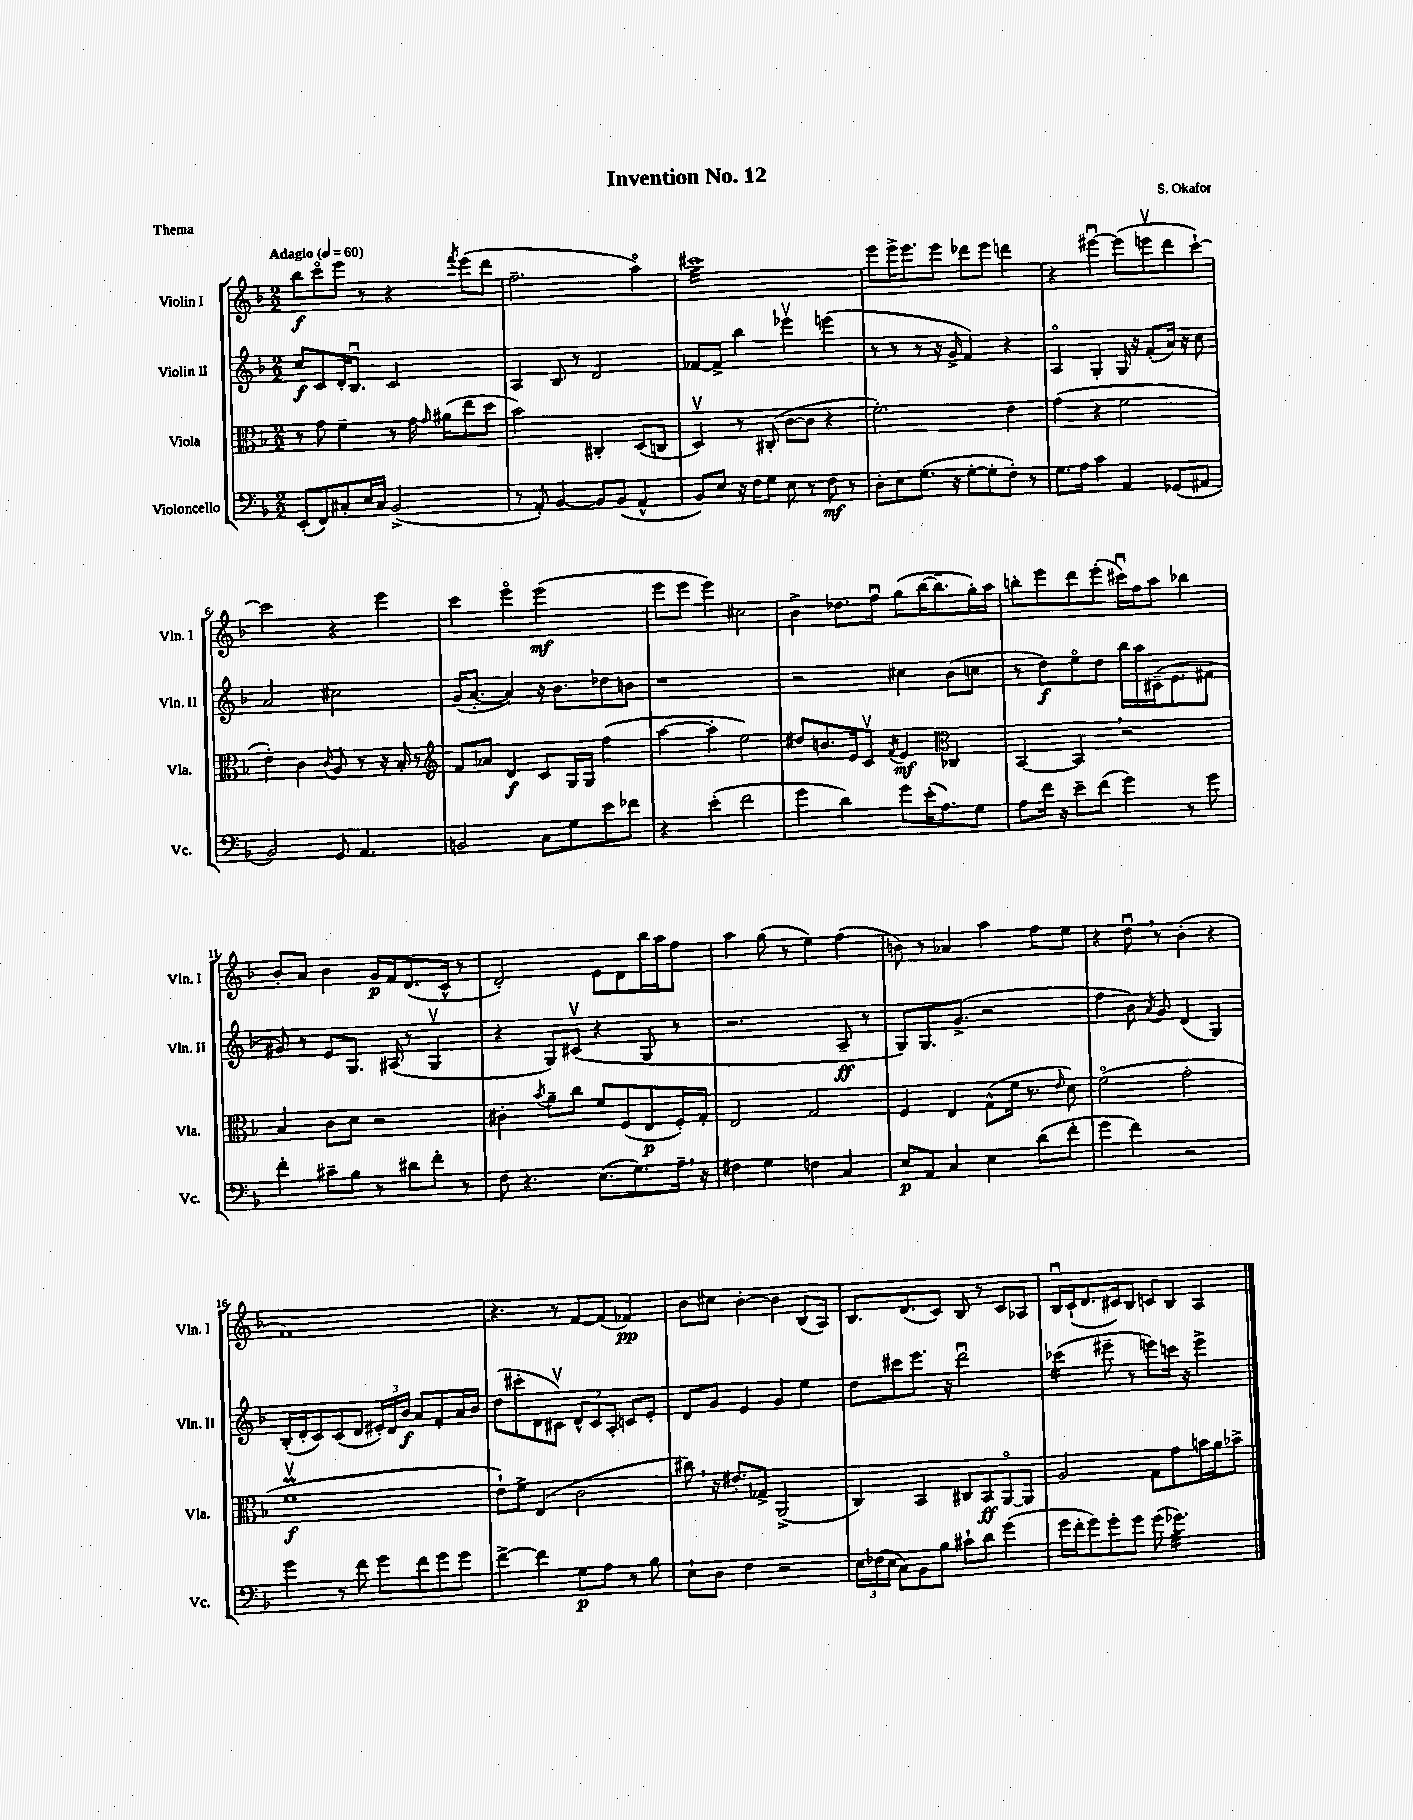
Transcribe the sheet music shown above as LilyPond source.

\header { title = "Invention No. 12" composer = "S. Okafor" piece = "Thema" }
<<
\new StaffGroup <<
\new Staff = "s0" \with { instrumentName = "Violin I" shortInstrumentName = "Vln. I" } {
    \clef treble \key f \major \numericTimeSignature \time 2/2 \tempo "Adagio" 4 = 60
    \autoBeamOff bes''8[\f c'''8\flageolet e'''8] r8 r4 \acciaccatura { f'''8 } e'''8[( d'''8] |
    f''2.-- a''4\flageolet) |
    cis'''1:32 |
    e'''8[ e'''16-> e'''8. e'''8] des'''8[ e'''8] d'''4 |
    r4 eis'''4~\downbow eis'''8[( e'''8\upbow d'''8 c'''8]~-!) |
    c'''2 r4 e'''4 |
    c'''4 e'''4\flageolet e'''2\mf( |
    e'''8[ e'''8] e'''4) cis''2 |
    bes'4-> des''8.[ f''16]\downbow g''8[( bes''16~ bes''8.-- g''16-.) a''16] |
    b''8[-. e'''8 d'''8 e'''8]-.( cis'''16[\downbow) f''16 a''8] bes''4 |
    bes'8[-. a'8] bes'4 g'16[\p f'16 d'8.( c'16]-^ r8 |
    d'2-.) e'8[ d'8 bes''16 a''16 f''8] |
    a''4 g''8( r8 e''4) f''4( |
    b'8) r8 aes'4 a''4 f''8[ e''8] |
    r4 d''8\downbow \breathe r8 bes'4-.( r4 |
    f'1) |
    r4. r8 f'8[~ f'8]( fes'4\pp) |
    bes'8[ cis''8] bes'4~-. bes'4 bes8[( a8]) |
    bes8.[ d'8.( c'8]) bes8 r8 c'8[ aes8] |
    bes16[\downbow c'16-!( d'8. cis'16) bes8] c'8[ bes8] a4 \bar "|." |
}
\new Staff = "s1" \with { instrumentName = "Violin II" shortInstrumentName = "Vln. II" } {
    \clef treble \key f \major \numericTimeSignature \time 2/2
    \autoBeamOff c''8[\f c'8 d'16-. bes8.]\downbow c'2 |
    a4 bes8 r8 d'2 |
    fes'8[~ fes'8]-> bes''4 ees'''4\upbow e'''4( |
    r8 r8 r8 r16 g'16-> f'4) r4 |
    a4\flageolet g4-. g16 r16 f'8[-.( a'16]) r16 c''8 |
    a'2 cis''2 |
    g'16[( a'8.]~-. a'4) r16 bes'8.[ des''8 b'8] |
    r1 |
    r2 cis''4 bes'8[( c''8] |
    r8 d''8[\f) e''8\flageolet d''8] bes''16[ a''16 cis'16--( e'8. fis'8] |
    gis'8) r8 e'8[ g8.] ais16( r8 g4\upbow |
    r4 g8[) cis'8]\upbow( r4 g8 r8 |
    r2. a8--\ff r8 |
    g8[) g8. g'8.]->( r2 |
    f''4 bes'8) \acciaccatura { a'8 } g'8 d'4( g4) |
    bes16[-.( d'16-. c'8) c'8( d'8] \tuplet 3/2 { eis'16[-.) d'16 bes'16]\f } a'8[ f'8-. a'16 bes'16] |
    d''8[( cis'''8-. d'8 cis'8]\upbow) \tuplet 3/2 { d'8[-^ cis'8 a8]-. } c'8[ e'8]-. |
    d'8[ g'8] e'4 g'4 e''4 |
    d''8[ cis'''8 e'''8.] r16 d'''2\downbow |
    ces'''4:16( eis'''8-- r8 e'''8[) c'''16] r16 e'''4-> \bar "|." |
}
\new Staff = "s2" \with { instrumentName = "Viola" shortInstrumentName = "Vla." } {
    \clef alto \key f \major \numericTimeSignature \time 2/2
    \autoBeamOff r8 g'8 f'4-- r8 g'16 \grace { g'16 } ais'16[( e''8 d''8] |
    bes'2) cis4-. d8[( c8] |
    d4\upbow) r8 cis8-.( c'8[~ c'8] r4 |
    f'2.-.) e'4 |
    g'4( r4 f'2 |
    e'4-.) c'4 \appoggiatura { c'8 } a8 r8 r16 bes16-. r8 |
    \clef treble f'8[ aes'8] d'4\f c'8[ g16 g16] f''4( |
    a''4~ a''4-. e''2) |
    dis''8[ b'8. e'16 c'8]\upbow \acciaccatura { f'8 } e'4\mf \clef alto ces4 |
    bes,4~ bes,4 \breathe r2 |
    bes4 c'8[ d'8] r2 |
    cis'4-. \acciaccatura { bes'8 } a'8[-- c''8] f'8[ f8( e8\p f16-.) g16]-. |
    e2 g2 |
    f4 e4 g8[-^( f'16] r8. \grace { e'16 } d'8) |
    f'2\flageolet( g'2-. |
    f'1\upbow\prall\f |
    e'8[-!) f'8]-> e4( c'2 |
    cis''8) \breathe r16 eis'8.[-. ges8]-> a,2->( |
    c4) bes,4 cis8[ bes,8\ff a,8~\flageolet a,8] |
    a2 g8[ g'8 b'16 a'16 bes'8]-> \bar "|." |
}
\new Staff = "s3" \with { instrumentName = "Violoncello" shortInstrumentName = "Vc." } {
    \clef bass \key f \major \numericTimeSignature \time 2/2
    \autoBeamOff e,8[-.( f,8) cis8-. e16 cis16] bes,2->( |
    r8 a,8-.) bes,4~ bes,8[ bes,8]( a,4-^ |
    bes,8[) e8] r16 f16[ g8] e8 r8 f8\mf r8 |
    d8[-. e8 g8.]( r16 g8[~-. g8-. f8]-.) r8 |
    g8.[ a16] c'4 a,4 ges,8[( ais,8] |
    bes,2) g,8 a,4. |
    b,2 c8[ g8 e'8 fes'8] |
    r4 e'4-.( f'2 |
    g'4 d'4) g'8[ e'16-.( a8.) g8] |
    a8[ f'16] r16 e'8[-- f'8]( g'4) r8 g'8 |
    f'4-. cis'8[-- bes8] r8 dis'8[ f'8]-. r8 |
    f8 r4. e8.[( g8.) a16]-- \breathe r16 |
    fis4 g4 f4 c4 |
    e8[\p a,8] c4 e4 d'8[( f'8]-. |
    g'4 f'4) r2 |
    g'4 r8 f'8 g'8[ f'8 g'8 g'8] |
    f'4~-> f'4 g8[\p a8] r8 bes8 |
    e8[-! d8] f4 r2 |
    \tuplet 3/2 { e16[ fes16( e16] } c8[) bes,8 bes8] cis'8[-! d'8] g'4( |
    g'16[ f'16-. g'8) g'8-. g'8] g'8( ges'4.:32) \bar "|." |
}
>>
>>
